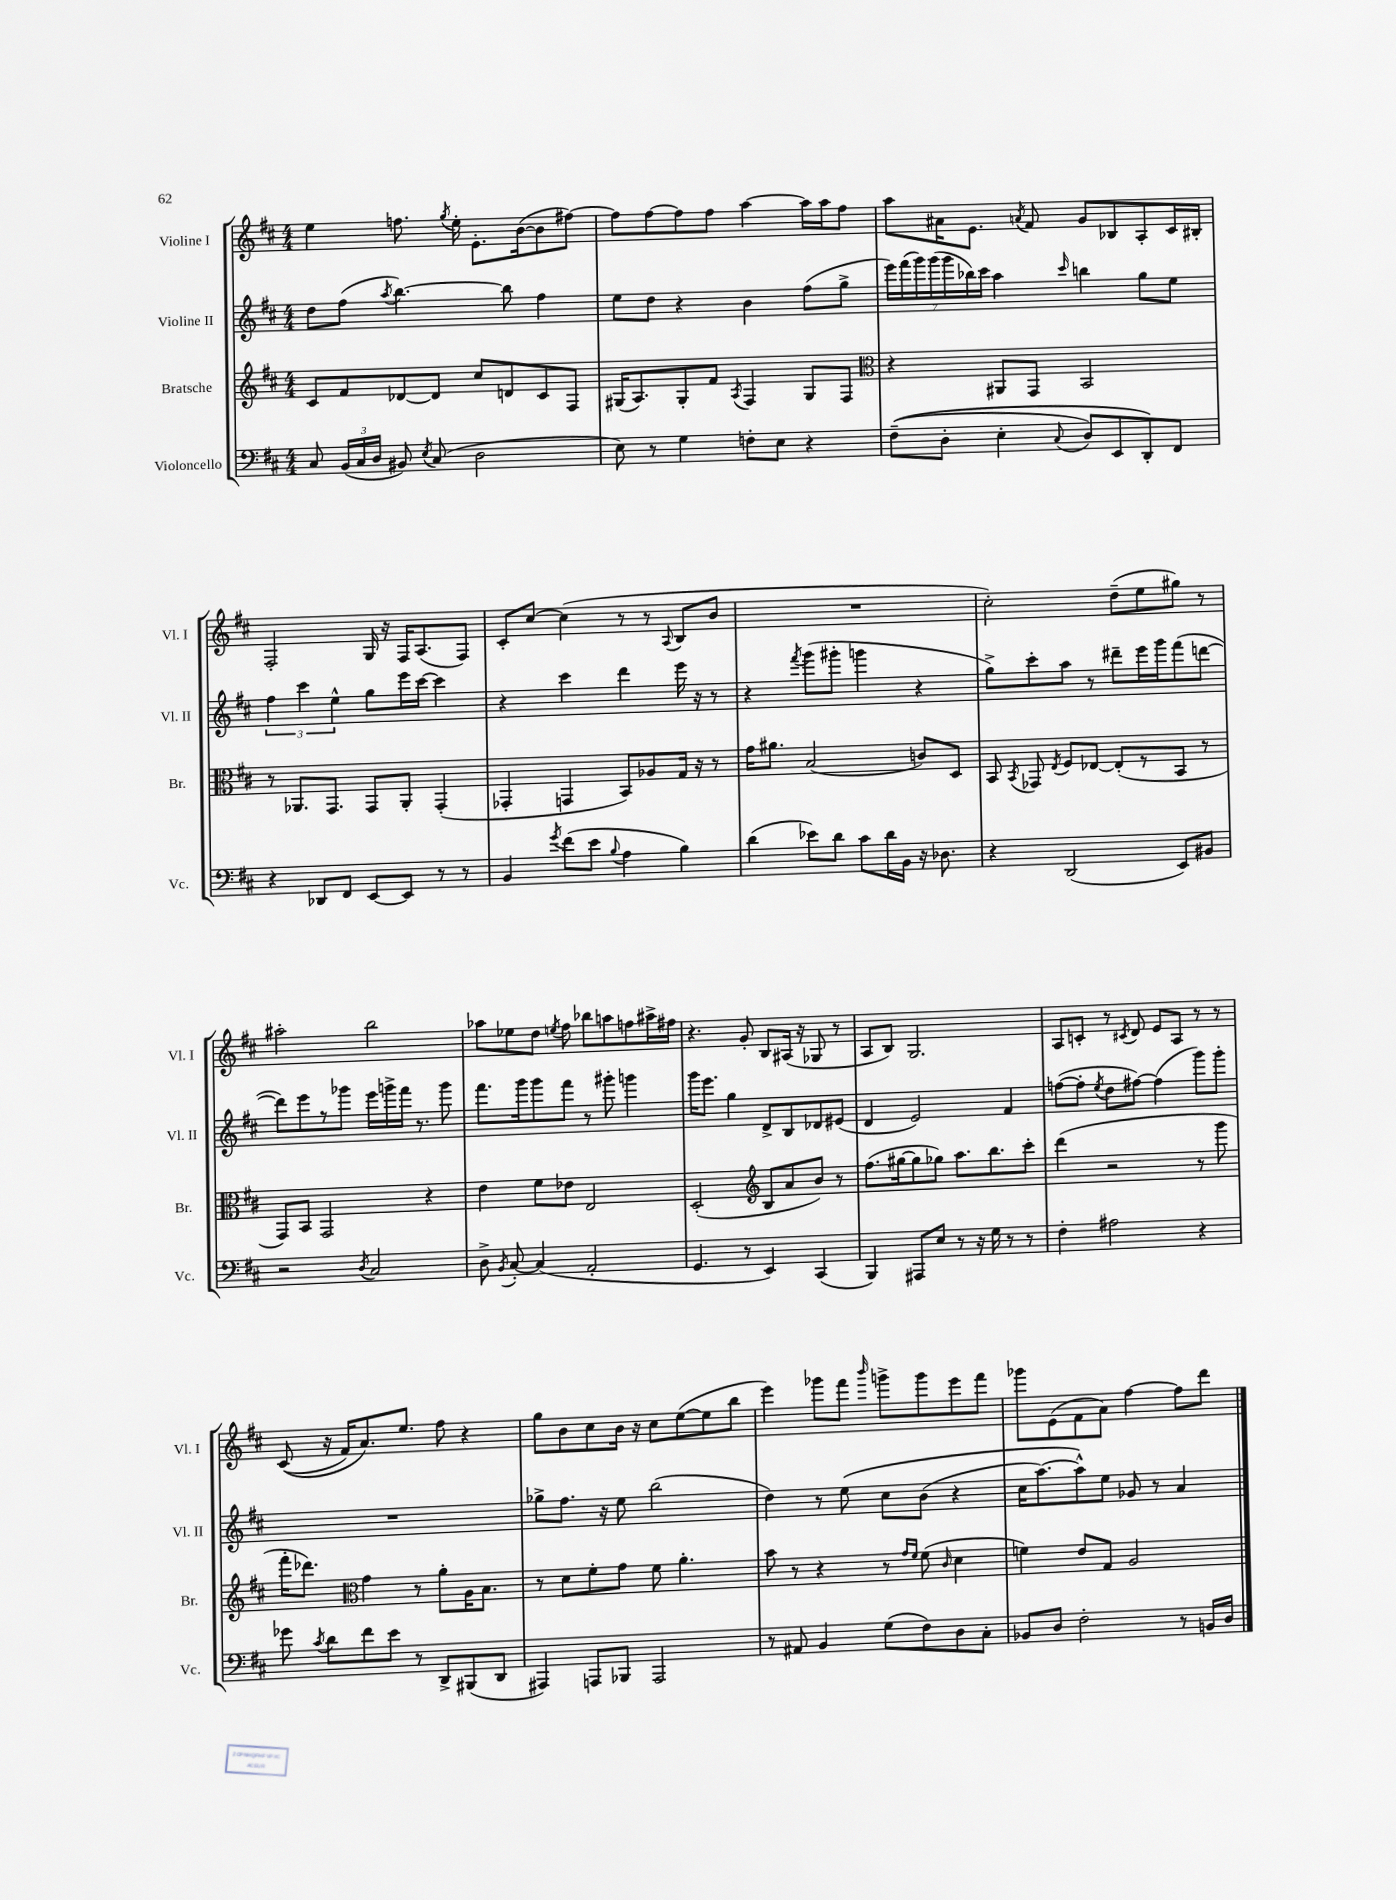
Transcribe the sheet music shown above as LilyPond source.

<<
\new StaffGroup <<
\new Staff = "s0" \with { instrumentName = "Violine I" shortInstrumentName = "Vl. I" } {
    \clef treble \key d \major \numericTimeSignature \time 4/4
    \autoBeamOff e''4 f''8. \acciaccatura { g''8 } e''16-. e'8.[-. b'16~( b'8 fis''8]~) |
    fis''8[ fis''8~ fis''8 fis''8] a''4~ a''16[ a''16 fis''8] |
    a''8[ ais'16 e'8.] \acciaccatura { a'8 } fis'8 g'8[ bes8 a8-. cis'16 bis16]-. |
    fis2-. g16 r16 fis16[ a8.( fis8]) |
    cis'8[-. cis''8]~ cis''4( r8 r8 \appoggiatura { a8 } b8[ b'8] |
    R1 |
    cis''2-.) d''8[--( e''8 gis''8]) r8 |
    ais''2-. b''2 |
    aes''8[ ees''8 d''8] \acciaccatura { e''8 } fis''8 bes''8[ a''8 f''8 ais''16-> fis''16] |
    r4. g'8-. b8[ ais16]( r16 ges8 r8 |
    a8[ b8]) g2. |
    a8[ c'8]-. r8 \acciaccatura { cis'8 } d'8 e'8[ a8] r8 r8 |
    cis'8(\( r16 fis'16[) a'8.\) e''8.] fis''8 r4 |
    g''8[ b'8 cis''8 b'16] r16 cis''8[ e''8~( e''8 b''8] |
    e'''4) ges'''8[ fis'''8] \grace { b'''16 } g'''8[-> g'''8 e'''8 fis'''8] |
    ges'''8[ e'8( fis'8 a'8]) fis''4~ fis''8[ d'''8] \bar "|." |
}
\new Staff = "s1" \with { instrumentName = "Violine II" shortInstrumentName = "Vl. II" } {
    \clef treble \key d \major \numericTimeSignature \time 4/4
    \autoBeamOff d''8[ fis''8]( \acciaccatura { a''8 } b''4.~) b''8 fis''4 |
    e''8[ d''8] r4 b'4 fis''8[( g''8]-> |
    \tuplet 7/4 { e'''16[) fis'''16( g'''16) g'''16( g'''16 bes''16) cis'''16] } a''4 \grace { cis'''16 } b''4 g''8[ e''8] |
    \tuplet 3/2 { fis''4 cis'''4 e''4-^ } g''8[ e'''16 cis'''16]~ cis'''4 |
    r4 cis'''4 d'''4 e'''16 r16 r8 |
    r4 \acciaccatura { fis'''8 } g'''8[( gis'''8]-. g'''4 r4 |
    g''8[->) cis'''8-. a''8] r8 dis'''8[-- e'''16 g'''16 fis'''8( d'''8]~ |
    d'''8[) e'''8 r8 ges'''8] e'''16[ g'''16-> fis'''16] r8. g'''8 |
    fis'''8.[ g'''16 g'''8 fis'''8] r8 gis'''8-. g'''4 |
    g'''16[ e'''8.] g''4 d'8[-> b8 des'8 eis'8]( |
    d'4 e'2) fis'4 |
    f''8[~( f''8]-. \acciaccatura { e''8 } d''8[ fis''8]~) fis''4( g'''8[) g'''8]-. |
    R1 |
    ges''8[-> fis''8.] r16 e''8 b''2( |
    d''4) r8 e''8\( cis''8[ b'8]( r4 |
    cis''16[ a''8.~) a''8-^\) e''8] ges'8 r8 a'4 \bar "|." |
}
\new Staff = "s2" \with { instrumentName = "Bratsche" shortInstrumentName = "Br." } {
    \clef treble \key d \major \numericTimeSignature \time 4/4
    \autoBeamOff cis'8[ fis'8 des'8~ des'8] cis''8[ d'8 cis'8 fis8] |
    gis16[( a8.) gis8-. fis'8] \acciaccatura { a8 } fis4 gis8[ fis8] |
    \clef alto r4 ais,8[ g,8] b,2 |
    r8 aes,8.[ g,8.] g,8[ aes,8]-. g,4-.( |
    ges,4-. g,4 b,8[) aes8 g16] r16 r8 |
    g'16[ ais'8.] b2( c'8[) d8] |
    b,8 \acciaccatura { b,8 } ges,8 \acciaccatura { e8 } fis8[ ees8]~ ees8[-.( r8 b,8] r8 |
    g,8[) b,8] g,2 r4 |
    e'4 fis'8[ ees'8] e2 |
    d2-.( \clef treble b8[ a'8 b'8]) r8 |
    fis''8.[( gis''16~ gis''8 ges''8]) a''8.[ b''8. cis'''8]-. |
    d'''4( r2 r8 g'''8 |
    fis'''16[-. des'''8.]) \clef alto g'4 r8 a'8[-. a16 b8.] |
    r8 d'8[ fis'8-. g'8] fis'8 a'4.-. |
    b'8 r8 r4 r8 \grace { g'16[ fis'16] } fis'8( \grace { cis'16 } d'4 |
    f'4) e'8[ g8] a2 \bar "|." |
}
\new Staff = "s3" \with { instrumentName = "Violoncello" shortInstrumentName = "Vc." } {
    \clef bass \key d \major \numericTimeSignature \time 4/4
    \autoBeamOff cis8 \tuplet 3/2 { b,16[( cis16 d16] } bis,8) \acciaccatura { e8 } cis8( d2 |
    e8) r8 g4 f8[-. e8] r4 |
    fis8[--(\( d8]-. e4-. \appoggiatura { cis8 } d8[) e,8 d,8-.\) fis,8] |
    r4 des,8[ fis,8] e,8[~ e,8] r8 r8 |
    b,4 \acciaccatura { g'8 } fis'8[( e'8] \appoggiatura { b8 } a4 b4) |
    d'4( ees'8[) d'8] cis'8[ d'16 b,16] r16 des8. |
    r4 d,2( e,8[) bis,8] |
    r2 \acciaccatura { d8 } cis2 |
    d8-> \acciaccatura { b,8 } cis8~-. cis4( a,2-. |
    g,4. r8 e,4) cis,4( |
    b,,4) ais,,8[ e8] r8 r16 g16 r8 r8 |
    fis4-. ais2 r4 |
    ges'8 \acciaccatura { cis'8 } d'8[ fis'8 e'8] r8 d,8[-> bis,,8( d,8] |
    ais,,4) a,,8[ bes,,8] a,,2 |
    r8 ais,8 b,4 g8[( fis8) d8 cis8]-. |
    bes,8[ d8] fis2-. r8 b,16[ d16] \bar "|." |
}
>>
>>
\layout { \context { \Score \remove "Bar_number_engraver" } }
